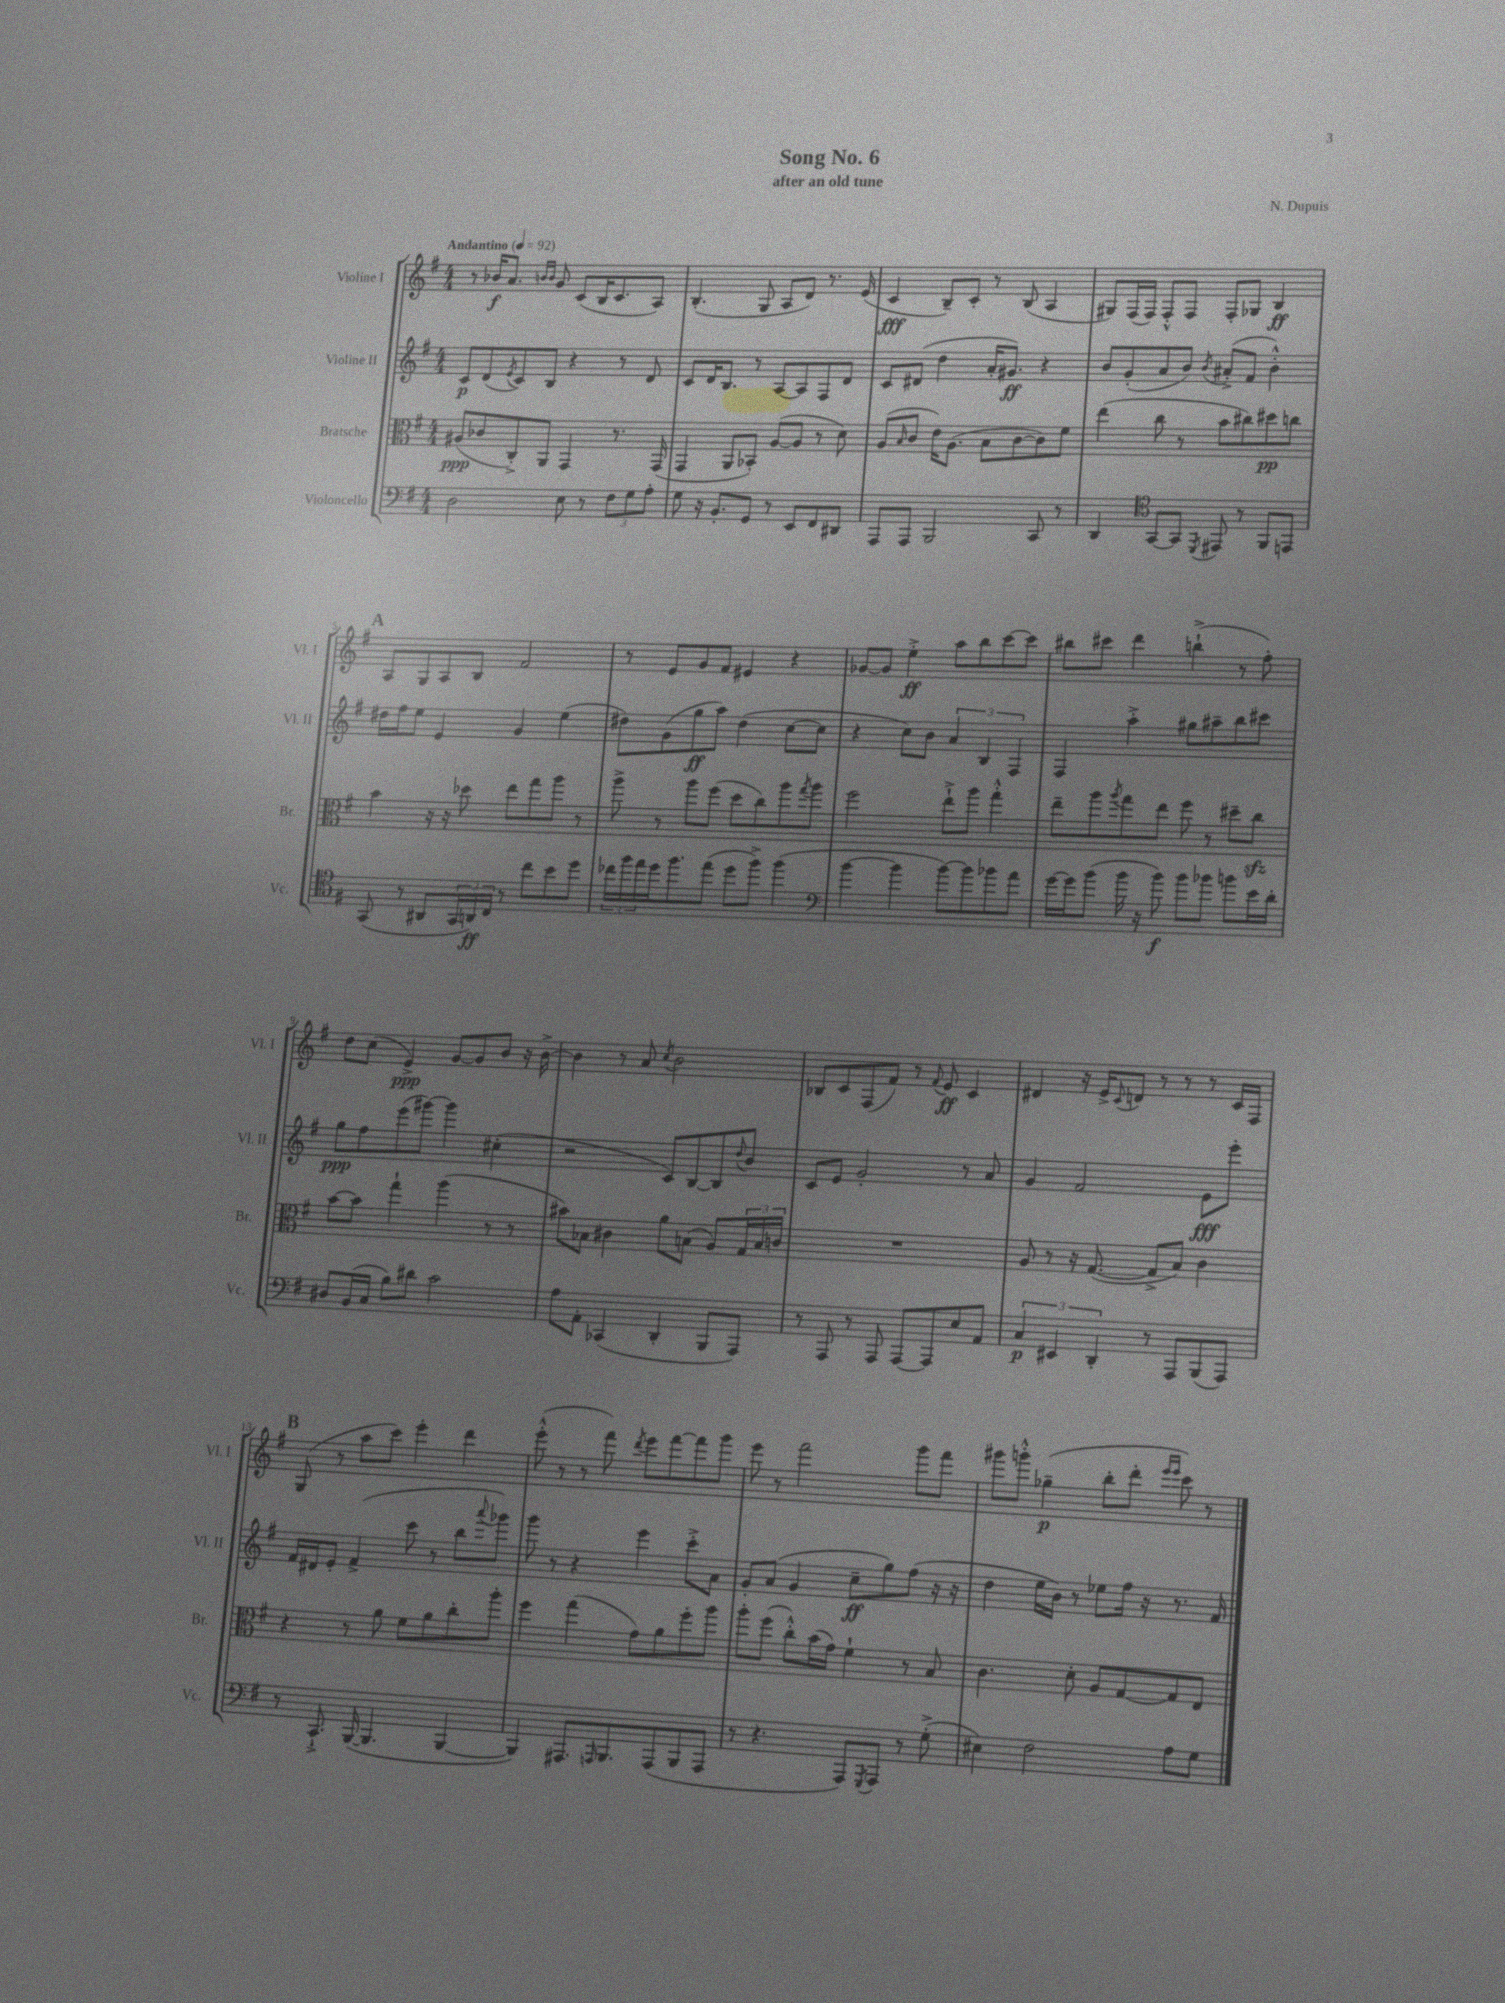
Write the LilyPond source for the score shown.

\header { title = "Song No. 6" composer = "N. Dupuis" subtitle = "after an old tune" }
<<
\new StaffGroup <<
\new Staff = "s0" \with { instrumentName = "Violine I" shortInstrumentName = "Vl. I" } {
    \clef treble \key g \major \numericTimeSignature \time 4/4 \tempo "Andantino" 4 = 92
    r8 bes'16\f a'8. \grace { b'16 b'16 } g'8 c'8( b16 c'8. a8) |
    b4.-.( g8 a8 d'8) r8. e'16( |
    c'4\fff b8--) c'8-. r8 b8( a4 |
    gis8) fis16( fis16) fis8-.-^ fis8 fis8-. ges8 b4\ff |
    \mark \markup { \bold "A" } a8 g8 a8 b8 fis'2 |
    r8 e'8 g'8 fis'8 eis'4 r4 |
    ges'8~ ges'8 e''4-.->\ff a''8 b''8 c'''8~ c'''8 |
    bis''8 cis'''8 d'''4 b''4-!->( r8 fis''8-.) |
    d''8 c''8( e'4->\ppp) g'8~ g'8 b'8 r16 b'16~-> |
    b'4 r8 a'8 \acciaccatura { c''8 } b'2 |
    bes8 c'8 fis8( fis'8) r8 \appoggiatura { fis'8 } e'8\ff c'4 |
    dis'4 r16 e'16-> \appoggiatura { c'8 } d'8 r8 r8 r8 c'16 fis16 |
    \mark \markup { \bold "B" } g8( r8 a''8 c'''8) e'''4-. d'''4 |
    e'''8-.-^( r8 r8 fis'''8) \acciaccatura { d'''8 } e'''8 fis'''8~ fis'''8 g'''8 |
    e'''8 r8 fis'''2 g'''8 fis'''8 |
    gis'''8 g'''8-.-^ ges''4--\p( b''8-. d'''8-. \grace { e'''16 e'''16 } c'''8) r8 \bar "|." |
}
\new Staff = "s1" \with { instrumentName = "Violine II" shortInstrumentName = "Vl. II" } {
    \clef treble \key g \major \numericTimeSignature \time 4/4
    c'8\p d'8( \acciaccatura { e'8 } c'8) b8 r4 r8 d'8 |
    c'8 d'16 b8. r8 a8~ a8 fis8 d'8 |
    c'8 dis'8( d''4 a'16-. gis'8.\ff) r4 |
    b'8 g'8-.( a'8 b'8) \acciaccatura { b'8 } ais'8-.->( fis'8 b'4-.-^) |
    \mark \markup { \bold "A" } dis''16 fis''16 e''8 e'4 g'4 e''4( |
    dis''8) g'8( g''8\ff a''8) dis''4( c''8~ c''8 |
    r4 c''8) b'8 \tuplet 3/2 { a'4 b4 fis4 } |
    fis4 a''4-.-> gis''8 ais''8-- b''8 cis'''8 |
    g''8\ppp fis''8 e'''8( gis'''8~) gis'''4 cis''4-.( |
    r2 c'8) b8~ b8 \appoggiatura { d''8 } b'8 |
    c'8 e'8 g'2-. r8 a'8 |
    g'4 fis'2 e'8\fff e'''8-. |
    \mark \markup { \bold "B" } fis'16 dis'16 e'8-. fis'4->( c'''8 r8 b''8 \appoggiatura { a'''8 } ges'''8) |
    g'''8 r8 r4 e'''4 c'''8-.-> a'8 |
    g'8-. a'8( g'4 c''8--\ff g''8) fis''8( r16 r16 |
    d''4 e''16 b'16) r8 ees''8 fis''16 r16 r8. fis'16 \bar "|." |
}
\new Staff = "s2" \with { instrumentName = "Bratsche" shortInstrumentName = "Br." } {
    \clef alto \key g \major \numericTimeSignature \time 4/4
    ais8\ppp( ces'8 c8-.->) a,8 g,4 r8. g,16( |
    g,4 a,8 bes,8-.) a8~( a8 r8 d'8) |
    a8( \grace { b16 } c'8 e'16) a8.( b8 c'8~ c'8) fis'8 |
    e''4( c''8 r8 b'8 cis''8) dis''8\pp c''8 |
    \mark \markup { \bold "A" } b'4 r16 r16 des''8 e''8 g''8 a''8 r8 |
    a''8-> r8 a''8 fis''8( d''8 c''8) a''8 \acciaccatura { g''8 } a''8 |
    fis''2 e''8-!-> a''8 g''4-.-^ |
    e''8-- a''8 \acciaccatura { a''8 } g''8 e''8 fis''8 r8 dis''8-- c''8\sfz |
    b'8~ b'8 g''4-! a''4( r8 r8 |
    bis'8) bes8 cis'4 a'8 b8( a8) \tuplet 3/2 { g16 b16 c'16 } |
    R1 |
    a8 r8 r16 g8.~( g8-> b8) c'4 |
    \mark \markup { \bold "B" } r4 r8 a'8 fis'8 a'8 c''8-. a''8-. |
    fis''4 g''4( g'8) a'8 fis''8-. a''8 |
    a''8-. fis''8( c''8-.-^) b'16( g'16) fis'4-! r8 b8 |
    c'4. d'8-. a8 g8~ g8 e8 \bar "|." |
}
\new Staff = "s3" \with { instrumentName = "Violoncello" shortInstrumentName = "Vc." } {
    \clef bass \key g \major \numericTimeSignature \time 4/4
    d2 e8 r8 \tuplet 3/2 { fis8 g8 a8-. } |
    g8 r16 b,8.-. g,8 r8 e,8 fis,8 dis,8 |
    a,,8 a,,8 b,,2 c,8 r8 |
    d,4 \clef tenor g,8~ g,8 \acciaccatura { d,8 } eis,8 r8 fis,8 e,8 |
    \mark \markup { \bold "A" } g,8( r8 ais,8 \tuplet 3/2 { g,16 a,16\ff) c16 } r8 c''8 b'8 d''8 |
    \tuplet 3/2 { ces''16 fis''16 e''16 } d''16 fis''8. e''8( d''8 fis''8->) fis''4( |
    \clef bass b'4~ b'4 b'8~) b'8 bes'8 a'8 |
    g'16~ g'16 b'8( b'16 r16 b'8\f) b'8 bes'8 b'8 e'16 d'16-. |
    dis8 b,16( c16 b8) dis'8 c'2 |
    a8 a,8-. ces,4( d,4-. b,,8 a,,8) |
    r8 a,,8 r8 a,,8 a,,8~ a,,8 e8 a,8 |
    \tuplet 3/2 { c4\p eis,4 d,4-. } r8 a,,8 b,,8( a,,8) |
    \mark \markup { \bold "B" } r8 c,8.-!-> b,,16~( b,,4. b,,4~ |
    b,,4) ais,,8. \grace { a,,16 } b,,8. a,,8( b,,8 a,,8 |
    r8 r4. a,,8) \acciaccatura { g,,8 } a,,8 r8 g8-.->( |
    eis4) fis2 a8 g8 \bar "|." |
}
>>
>>
